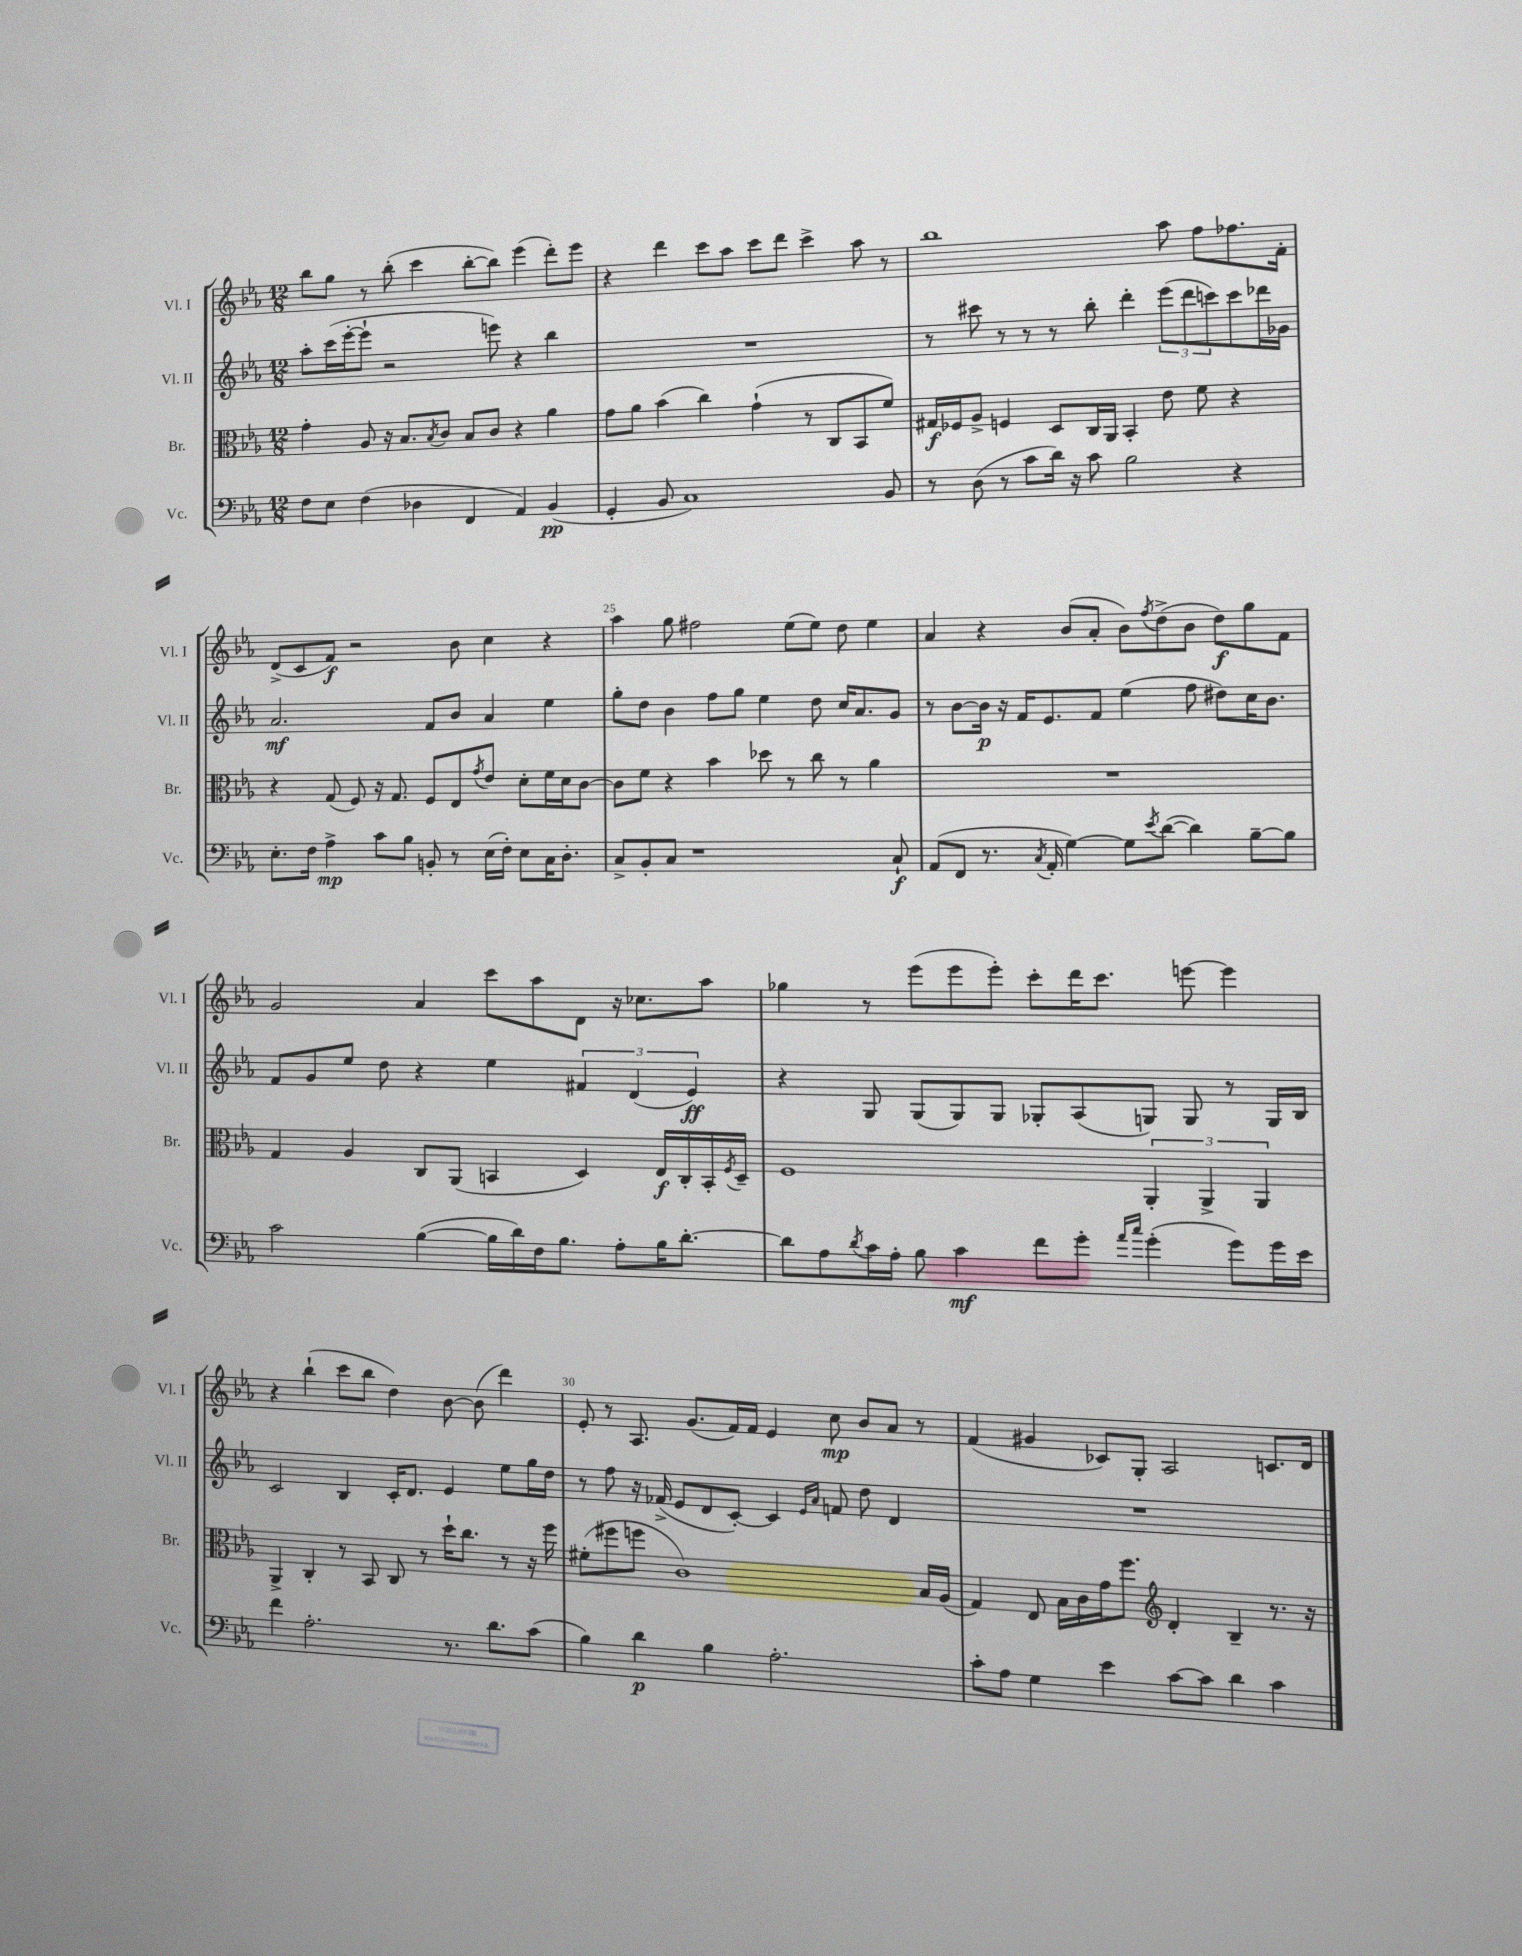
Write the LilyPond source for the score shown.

<<
\new StaffGroup <<
\new Staff = "s0" \with { instrumentName = "Vl. I" shortInstrumentName = "Vl. I" } {
    \clef treble \key ees \major \numericTimeSignature \time 12/8
    bes''8 g''8 r8 bes''8-.( c'''4 bes''8~-. bes''8) ees'''4( d'''8-.) ees'''8 |
    r4 d'''4 c'''8 aes''8 c'''8 d'''8 c'''4-> aes''8 r8 |
    bes''1 aes''8 f''8 fes''8. f'16-. |
    d'8->( c'8 f'8\f) r2 bes'8 c''4 r4 |
    aes''4 g''8 fis''2 ees''8( ees''8) d''8 ees''4 |
    aes'4 r4 bes'8( aes'8-. bes'8) \acciaccatura { f''8 } d''8->( bes'8 d''8\f) g''8 f'8 |
    g'2 aes'4 c'''8 aes''8 d'8 r16 ces''8. aes''8 |
    ges''4 r8 ees'''8( ees'''8 ees'''8-.) c'''8-. d'''16 c'''8. e'''8~ e'''4 |
    r4 bes''4-!( c'''8 bes''8 d''4) bes'8~ bes'8( d'''4) |
    ees'8-. r8 aes8. g'8.( f'16) f'16 ees'4 c''8\mp bes'8 aes'8 r8 |
    f'4( gis'4 ces'8) g8-. aes2 c'8. d'16 \bar "|." |
}
\new Staff = "s1" \with { instrumentName = "Vl. II" shortInstrumentName = "Vl. II" } {
    \clef treble \key ees \major \numericTimeSignature \time 12/8
    aes''8-. c'''16( ees'''16~-. ees'''8-! r2 e'''8) r4 bes''4 |
    R1. |
    r8 cis'''8 r8 r8 r8 bes''8-. d'''4-. \tuplet 3/2 { ees'''8( d'''8 c'''8) } c'''8 des'''16 ges'16 |
    aes'2.\mf f'8 bes'8 aes'4 ees''4 |
    g''8-. d''8 bes'4 f''8 g''8 ees''4 d''8 c''16 aes'8. g'8 |
    r8 bes'8~ bes'16\p r16 f'16 ees'8. f'8 ees''4( f''8 dis''8) c''16 bes'8. |
    f'8 g'8 ees''8 d''8 r4 ees''4 \tuplet 3/2 { fis'4 d'4( ees'4\ff) } |
    r4 g8 g8( g8) g8 ges8-. aes8( g8) g8 r8 g16 bes16 |
    c'2 bes4 c'16-. d'8. ees'4 ees''8 g''16 d''16 |
    r8 f''8 r16 fes'16->( ees'8 d'8 c'8~-.) c'4 \grace { ees'16 aes'16 } f'8 d''8 d'4 |
    R1. \bar "|." |
}
\new Staff = "s2" \with { instrumentName = "Br." shortInstrumentName = "Br." } {
    \clef alto \key ees \major \numericTimeSignature \time 12/8
    g'4-. aes8 r16 bes8. \acciaccatura { bes8 } c'8 bes8 c'8 r4 aes'4 |
    g'8 aes'8 bes'4( c''4) g'4-!( r8 c8 bes,8 f'8) |
    gis16\f fes16 aes8-> f4 d8 c16 aes,16 bes,4-. ees'8 f'8 r4 |
    r4 g8( f8) r16 g8. f8 ees8 \acciaccatura { g'8 } ees'8 d'8-. f'16 d'16 c'8~ |
    c'8 f'8 r4 bes'4 des''8 r8 c''8 r8 aes'4 |
    R1. |
    g4 aes4 c8 aes,8( b,4 d4) ees16\f c16-. b,16-. \acciaccatura { f8 } d16-- |
    f1 \tuplet 3/2 { aes,4-. aes,4-> aes,4 } |
    aes,4-> c4-. r8 bes,8 c8 r8 d''16-! c''8. r8 r16 f''16 |
    fis'8-.( fis''8 f''8 c'1) bes16 aes16( |
    g4) ees8 bes16 c'16 g'16 f''8. \clef treble d'4-. bes4-- r8. r16 \bar "|." |
}
\new Staff = "s3" \with { instrumentName = "Vc." shortInstrumentName = "Vc." } {
    \clef bass \key ees \major \numericTimeSignature \time 12/8
    f8 ees8 f4( des4 f,4 aes,4) bes,4\pp( |
    g,4-. bes,8 c1) bes,8 |
    r8 d8( r8 c'8 d'16) r16 c'8 bes2 r4 |
    ees8.-. f16 aes4->\mp c'8 bes8 b,8-. r8 ees16( f16-.) ees8 c16 d8.-. |
    c8-> bes,8-. c8 r1 c8-!\f |
    aes,8( f,8 r8. \acciaccatura { c8 } aes,16-. g4~) g8 \acciaccatura { ees'8 } d'8~( d'4) bes8~-- bes8 |
    c'2 bes4~( bes16 d'16) f16 bes8. aes8-. bes16 d'8.~-. |
    d'8 aes8 \acciaccatura { d'8 } c'16 aes16-. bes8 c'4\mf f'8 g'8-. \grace { aes'16 c''16 } g'4-.( g'8) g'16 ees'16 |
    f'4 aes2.-. r8. d'8. c'8( |
    bes4) d'4\p bes4 aes2.-. |
    c'8-. aes8 g4 ees'4 c'8~ c'8 d'4 c'4 \bar "|." |
}
>>
>>
\layout { \context { \Score currentBarNumber = #21 \override BarNumber.break-visibility = ##(#f #t #t) barNumberVisibility = #(every-nth-bar-number-visible 5) } }
